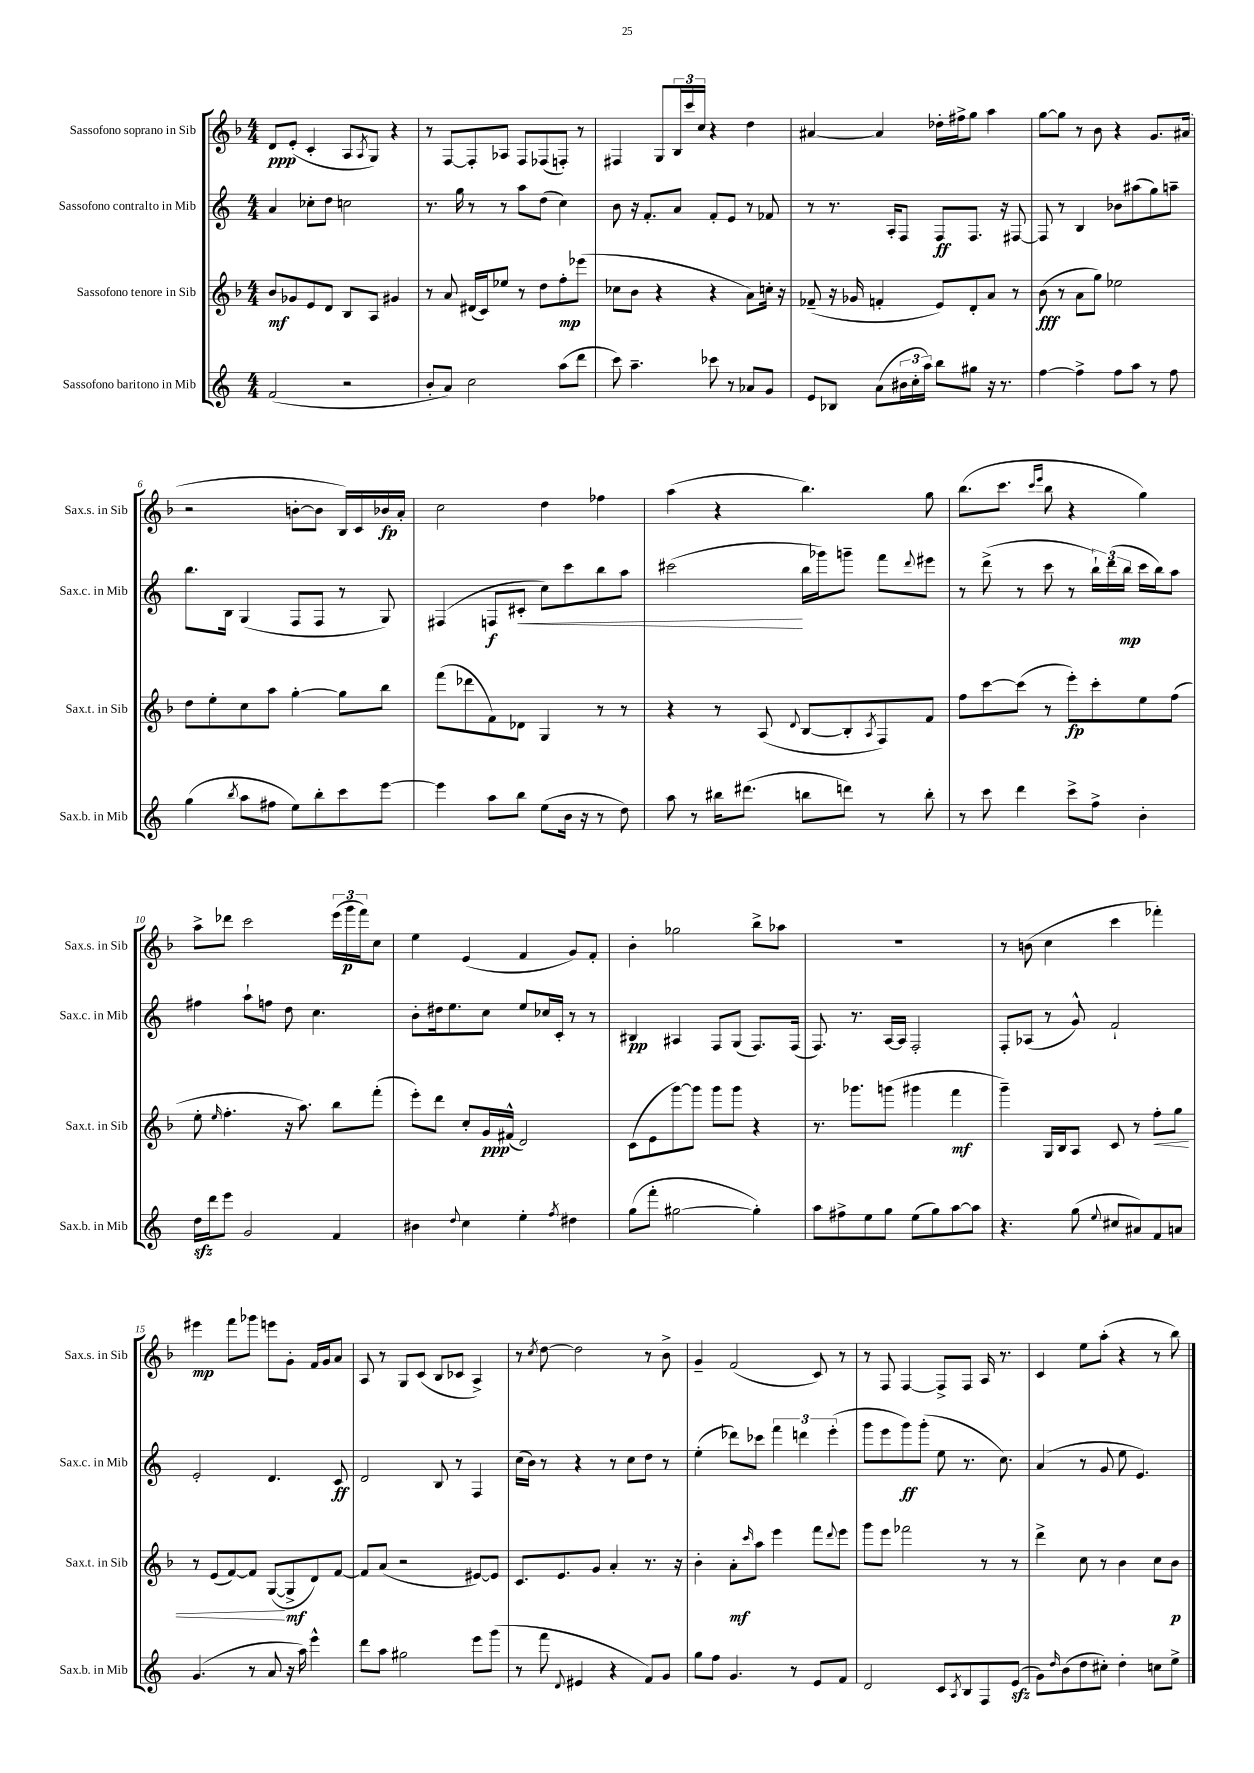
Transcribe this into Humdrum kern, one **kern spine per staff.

**kern	**kern	**dynam	**kern	**dynam	**kern	**dynam
*part4	*part3	*part3	*part2	*part2	*part1	*part1
*staff4	*staff3	*staff3	*staff2	*staff2	*staff1	*staff1
*I"Sassofono baritono in Mib	*I"Sassofono tenore in Sib	*	*I"Sassofono contralto in Mib	*	*I"Sassofono soprano in Sib	*
*I'Sax.b. in Mib	*I'Sax.t. in Sib	*	*I'Sax.c. in Mib	*	*I'Sax.s. in Sib	*
*clefG2	*clefG2	*	*clefG2	*	*clefG2	*
*k[]	*k[b-]	*	*k[]	*	*k[b-]	*
*M4/4	*M4/4	*	*M4/4	*	*M4/4	*
=1	=1	=1	=1	=1	=1	=1
(2f/	8b-/L	mf	4a/	.	8d/L	ppp
.	8g-X/	.	.	.	(8e'/J	.
.	8e/	.	8cc-X'\L	.	4c'/	.
.	8d/J	.	8dd\J	.	.	.
2r	8B-/L	.	2ccn\	.	8A/L	.
.	.	.	.	.	8qA/	.
.	8A/J	.	.	.	8G/J)	.
.	4g#X/	.	.	.	4r	.
=2	=2	=2	=2	=2	=2	=2
8b'/L	8r	.	8.r	.	8r	.
8a/J)	8a/	.	.	.	[8F/L	.
.	.	.	16gg\	.	.	.
2cc\	(16d#X/LL	.	8r	.	8F'/]	.
.	16c/J)	.	.	.	.	.
.	8ee-X/J	.	8r	.	8A-X/J	.
.	8r	.	8aa\L	.	8F/L	.
.	8dd\L	.	(8dd\J	.	(8F-X/	.
(8aa\L	8ff'\	mp	4cc\)	.	8Fn'/J)	.
8ddd\J	(8eee-X\J	.	.	.	8r	.
=3	=3	=3	=3	=3	=3	=3
8ccc\)	8cc-X\L	.	8b\	.	4F#X/	.
4.aa~\	8b-\J	.	16r	.	.	.
.	.	.	8.f'/L	.	.	.
.	4r	.	.	.	8G/L	.
.	.	.	8a/J	.	24B-/L	.
.	.	.	.	.	24ccc/	.
.	.	.	.	.	24cc/JJ	.
8ccc-X\	4r	.	8f'/L	.	4r	.
8r	.	.	8e/J	.	.	.
8a-X/L	8a\L)	.	8r	.	4dd\	.
8g/J	16ccn'\Jk	.	8f-X/	.	.	.
.	16r	.	.	.	.	.
=4	=4	=4	=4	=4	=4	=4
8e/L	(8f-X~/	.	8r	.	[4a#X/	.
8B-X/J	16r	.	8.r	.	.	.
.	16g-X/	.	.	.	.	.
(8a\L	4fn'/	.	.	.	4a#/]	.
.	.	.	16A'/KL	.	.	.
24b#X\L	.	.	8F/J	.	.	.
24cc'\	.	.	.	.	.	.
24aa\JJ)	.	.	.	.	.	.
8bb\L	8e/L)	.	8F/L	ff	16dd-X'\LL	.
.	.	.	.	.	16ff#X^\J	.
8gg#X\J	8d'/	.	8.F/J	.	8gg\J	.
16r	8a/J	.	.	.	4aa\	.
8.r	.	.	16r	.	.	.
.	8r	.	[8F#X/	.	.	.
=5	=5	=5	=5	=5	=5	=5
[4ff\	(8b-\	fff	8F#/]	.	[8gg\L	.
.	8r	.	8r	.	8gg\J]	.
4ff^\]	8a\L	.	4B/	.	8r	.
.	8gg\J)	.	.	.	8b-\	.
8ff\L	2ee-X\	.	8b-X\L	.	4r	.
8aa\J	.	.	(8aa#X\	.	.	.
8r	.	.	8gg\)	.	8.g/L	.
8ff\	.	.	8aan~\J	.	.	.
.	.	.	.	.	(16a#X/Jk	.
!!LO:LB:g=z
=6	=6	=6	=6	=6	=6	=6
(4gg\	8dd\L	.	8.bb\L	.	2r	.
.	8ee'\	.	.	.	.	.
.	.	.	16B\Jk	.	.	.
8qbb/	.	.	.	.	.	.
8aa\L	8cc\	.	(4G/	.	.	.
8ff#X\J	8aa\J	.	.	.	.	.
8ee\L)	[4gg'\	.	8F/L	.	[8bn'\L	.
8bb'\	.	.	8F/J	.	8b\J]	.
8ccc\	8gg\L]	.	8r	.	16B-/LL)	.
.	.	.	.	.	16c/	.
[8eee\J	8bb-\J	.	8G/)	.	16b-X/	fp
.	.	.	.	.	16a'/JJ	.
=7	=7	=7	=7	=7	=7	=7
4eee\]	(8fff\L	.	(4F#X/	.	2cc\	.
.	8ddd-X\	.	.	.	.	.
8aa\L	8f\)	.	8Fn/L	f	.	.
!	!	!	!	!LO:HP:b	!	!
8bb\J	8d-X\J	.	8c#X'/J	<	.	.
(8ee\L	4G/	.	8cc\L)	.	4dd\	.
16b\Jk	.	.	8ccc\	.	.	.
16r	.	.	.	.	.	.
8r	8r	.	8bb\	.	4ff-X\	.
8dd\)	8r	.	8aa\J	.	.	.
=8	=8	=8	=8	=8	=8	=8
8aa\	4r	.	(2ccc#X\	.	(4aa\	.
8r	.	.	.	.	.	.
16bb#X\KL	8r	.	.	.	4r	.
(8.ddd#X\J	.	.	.	.	.	.
.	(8A/	.	.	.	.	.
.	8qqd/	.	.	.	.	.
8bbn\L	[8B-/L	.	16bb\LL	[	4.bb-\)	.
.	.	.	16ggg-X\J)	.	.	.
8dddn\J)	8B-'/]	.	8gggn~\J	.	.	.
.	8qA/	.	.	.	.	.
8r	8F/)	.	8fff\L	.	.	.
.	.	.	8qqddd/	.	.	.
8bb'\	8f/J	.	8eee#X\J	.	8gg\	.
=9	=9	=9	=9	=9	=9	=9
8r	8ff\L	.	8r	.	(8.bb-\L	.
8ccc\	[8ccc\	.	(8ddd^\	.	.	.
.	.	.	.	.	8.ccc\J	.
4ddd\	(8ccc\J]	.	8r	.	.	.
.	.	.	.	.	16qqccc/LL	.
.	.	.	.	.	16qqeee/JJ	.
.	8r	.	8ccc\	.	8bb-\	.
8ccc^\L	8eee'\L)	fp	8r	.	4r	.
8ff^\J	8ccc'\	.	24bb`\LL)	.	.	.
.	.	.	(24ddd\	.	.	.
.	.	.	24bb\JJ	mp	.	.
4b'\	8ee\	.	16ccc\LL	.	4gg\)	.
.	.	.	16bb\J)	.	.	.
.	(8ff\J	.	8aa\J	.	.	.
!!LO:LB:g=z
=10	=10	=10	=10	=10	=10	=10
16ddzz\LL	8ee'\	.	4ff#X\	.	8aa^\L	.
16ddd\J	.	.	.	.	.	.
.	16qqee/	.	.	.	.	.
8eee\J	4.ff'\	.	.	.	8ddd-X\J	.
2g/	.	.	8aa`\L	.	2ccc\	.
.	.	.	8ffn\J	.	.	.
.	16r	.	8dd\	.	.	.
.	8.aa\)	.	.	.	.	.
.	.	.	4.cc\	.	.	.
4f/	8bb-\L	.	.	.	(24eee\LL	.
.	.	.	.	.	24ggg\	p
.	.	.	.	.	24fff\J)	.
.	(8fff'\J	.	.	.	8cc\J	.
=11	=11	=11	=11	=11	=11	=11
4b#X\	8eee'\L)	.	8b'\L	.	4ee\	.
.	8ddd\J	.	16dd#X\k	.	.	.
.	.	.	8.ee\	.	.	.
8qqdd/	.	.	.	.	.	.
4cc\	8cc'/L	.	.	.	(4e/	.
.	16g/L	ppp	8cc\J	.	.	.
.	(16f#X^^/JJ	.	.	.	.	.
4ee'\	2d/)	.	8ee/L	.	4f/	.
.	.	.	16cc-X/L	.	.	.
.	.	.	16c'/JJ	.	.	.
8qff/	.	.	.	.	.	.
4dd#X\	.	.	8r	.	8g/L)	.
.	.	.	8r	.	8f'/J	.
=12	=12	=12	=12	=12	=12	=12
(8gg\L	(8c\L	.	4B#X/	pp	4b-'\	.
8fff'\J	8e\	.	.	.	.	.
[2gg#X\	[8ggg\)	.	4A#X/	.	2gg-X\	.
.	8ggg\J]	.	.	.	.	.
.	8ggg\L	.	8F/L	.	.	.
.	8ggg\J	.	(8G/J	.	.	.
4gg#'\])	4r	.	8.F/L)	.	8bb-^\L	.
.	.	.	.	.	8aa-X\J	.
.	.	.	(16F/Jk	.	.	.
=13	=13	=13	=13	=13	=13	=13
8aa\L	8.r	.	8.F/)	.	1r	.
8ff#X^\	.	.	.	.	.	.
.	8.ggg-X\L	.	8.r	.	.	.
8ee\	.	.	.	.	.	.
8gg\J	(8gggn\J	.	[16A/LL	.	.	.
.	.	.	16A/JJ]	.	.	.
(8ee\L	4ggg#X\	.	2F'/	.	.	.
8gg\)	.	.	.	.	.	.
[8aa\	4fff\	mf	.	.	.	.
8aa\J]	.	.	.	.	.	.
=14	=14	=14	=14	=14	=14	=14
4.r	4ggg~\)	.	8F'/L	.	8r	.
.	.	.	(8A-X/J	.	(8bn\	.
.	16G/LL	.	8r	.	4cc\	.
.	16B-/J	.	.	.	.	.
(8gg\	8A/J	.	8g^^/)	.	.	.
8qqee/	.	.	.	.	.	.
8cc#X/L	8c/	.	2f`/	.	4ccc\	.
8a#X/)	8r	.	.	.	.	.
!	!	!LO:HP:b	!	!	!	!
8f/	8ff'\L	<	.	.	4fff-X'\)	.
8an/J	8gg\J	.	.	.	.	.
!!LO:LB:g=z
=15	=15	=15	=15	=15	=15	=15
(4.g/	8r	.	2e'/	.	4eee#X\	mp
.	(8e/L	.	.	.	.	.
.	[8f/)	.	.	.	8fff\L	.
8r	8f/J]	.	.	.	8ggg-X\J	.
8a/	([8G/L	.	4.d/	.	8eeen\L	.
16r	8G^/]	[ mf	.	.	8g'\J	.
16aa\)	.	.	.	.	.	.
4eee^^\	8d/)	.	.	.	16f/LL	.
.	.	.	.	.	16g/J	.
.	[8f/J	.	8c/	ff	8a/J	.
=16	=16	=16	=16	=16	=16	=16
8ddd\L	8f/L]	.	2d/	.	8A/	.
8aa\J	(8a/J	.	.	.	8r	.
2gg#X\	2r	.	.	.	8G/L	.
.	.	.	.	.	(8c/J	.
.	.	.	8B/	.	8B-/L	.
.	.	.	8r	.	8c-X/J	.
8eee\L	[8e#X/L)	.	4F/	.	4A^/)	.
(8ggg\J	8e#/J]	.	.	.	.	.
=17	=17	=17	=17	=17	=17	=17
8r	8.c/L	.	(16cc\LL	.	8r	.
.	.	.	16b\JJ)	.	.	.
.	.	.	.	.	8qcc/	.
8fff\	.	.	8r	.	[8dd\	.
.	8.e/	.	.	.	.	.
8qqd/	.	.	.	.	.	.
4e#X/	.	.	4r	.	2dd\]	.
.	8g/J	.	.	.	.	.
4r	4a'/	.	8r	.	.	.
.	.	.	8cc\L	.	.	.
8f/L)	8.r	.	8dd\J	.	8r	.
8g/J	.	.	8r	.	8b-^\	.
.	16r	.	.	.	.	.
=18	=18	=18	=18	=18	=18	=18
8gg\L	4b-'\	.	(4ee'\	.	4g~/	.
8ff\J	.	.	.	.	.	.
4.g/	8a'\L	mf	8ddd-X\L)	.	(2f/	.
.	16qqccc/	.	.	.	.	.
.	8aa\J	.	8ccc-X\J	.	.	.
.	4eee\	.	6fff\	.	.	.
8r	.	.	.	.	.	.
.	.	.	6dddn\	.	.	.
8e/L	8fff\L	.	.	.	8c/)	.
.	.	.	(6eee'\	.	.	.
.	8qqddd/	.	.	.	.	.
8f/J	8eee\J	.	.	.	8r	.
=19	=19	=19	=19	=19	=19	=19
2d/	8ggg\L	.	8ggg\L	.	8r	.
.	8eee\J	.	8eee\	.	8F/	.
.	2fff-X\	.	8ggg\)	ff	[4F/	.
.	.	.	(8ggg'\J	.	.	.
8c/L	.	.	8ee\	.	8F^/L]	.
8qA/	.	.	.	.	.	.
8B/	.	.	8.r	.	8F/J	.
8F/	8r	.	.	.	16A/	.
.	.	.	8.cc\)	.	8.r	.
(8ezz/J	8r	.	.	.	.	.
=20	=20	=20	=20	=20	=20	=20
8g\L)	4ddd^\	.	(4a/	.	4c/	.
16qqdd/	.	.	.	.	.	.
(8b\	.	.	.	.	.	.
8dd\	8cc\	.	8r	.	8ee\L	.
8cc#X'\J)	8r	.	8g/	.	(8aa'\J	.
4dd'\	4b-\	.	8ee\	.	4r	.
.	.	.	4.e/)	.	.	.
8ccn\L	8cc\L	.	.	.	8r	.
8ee^\J	8b-\J	p	.	.	8bb-\)	.
==	==	==	==	==	==	==
*-	*-	*-	*-	*-	*-	*-
